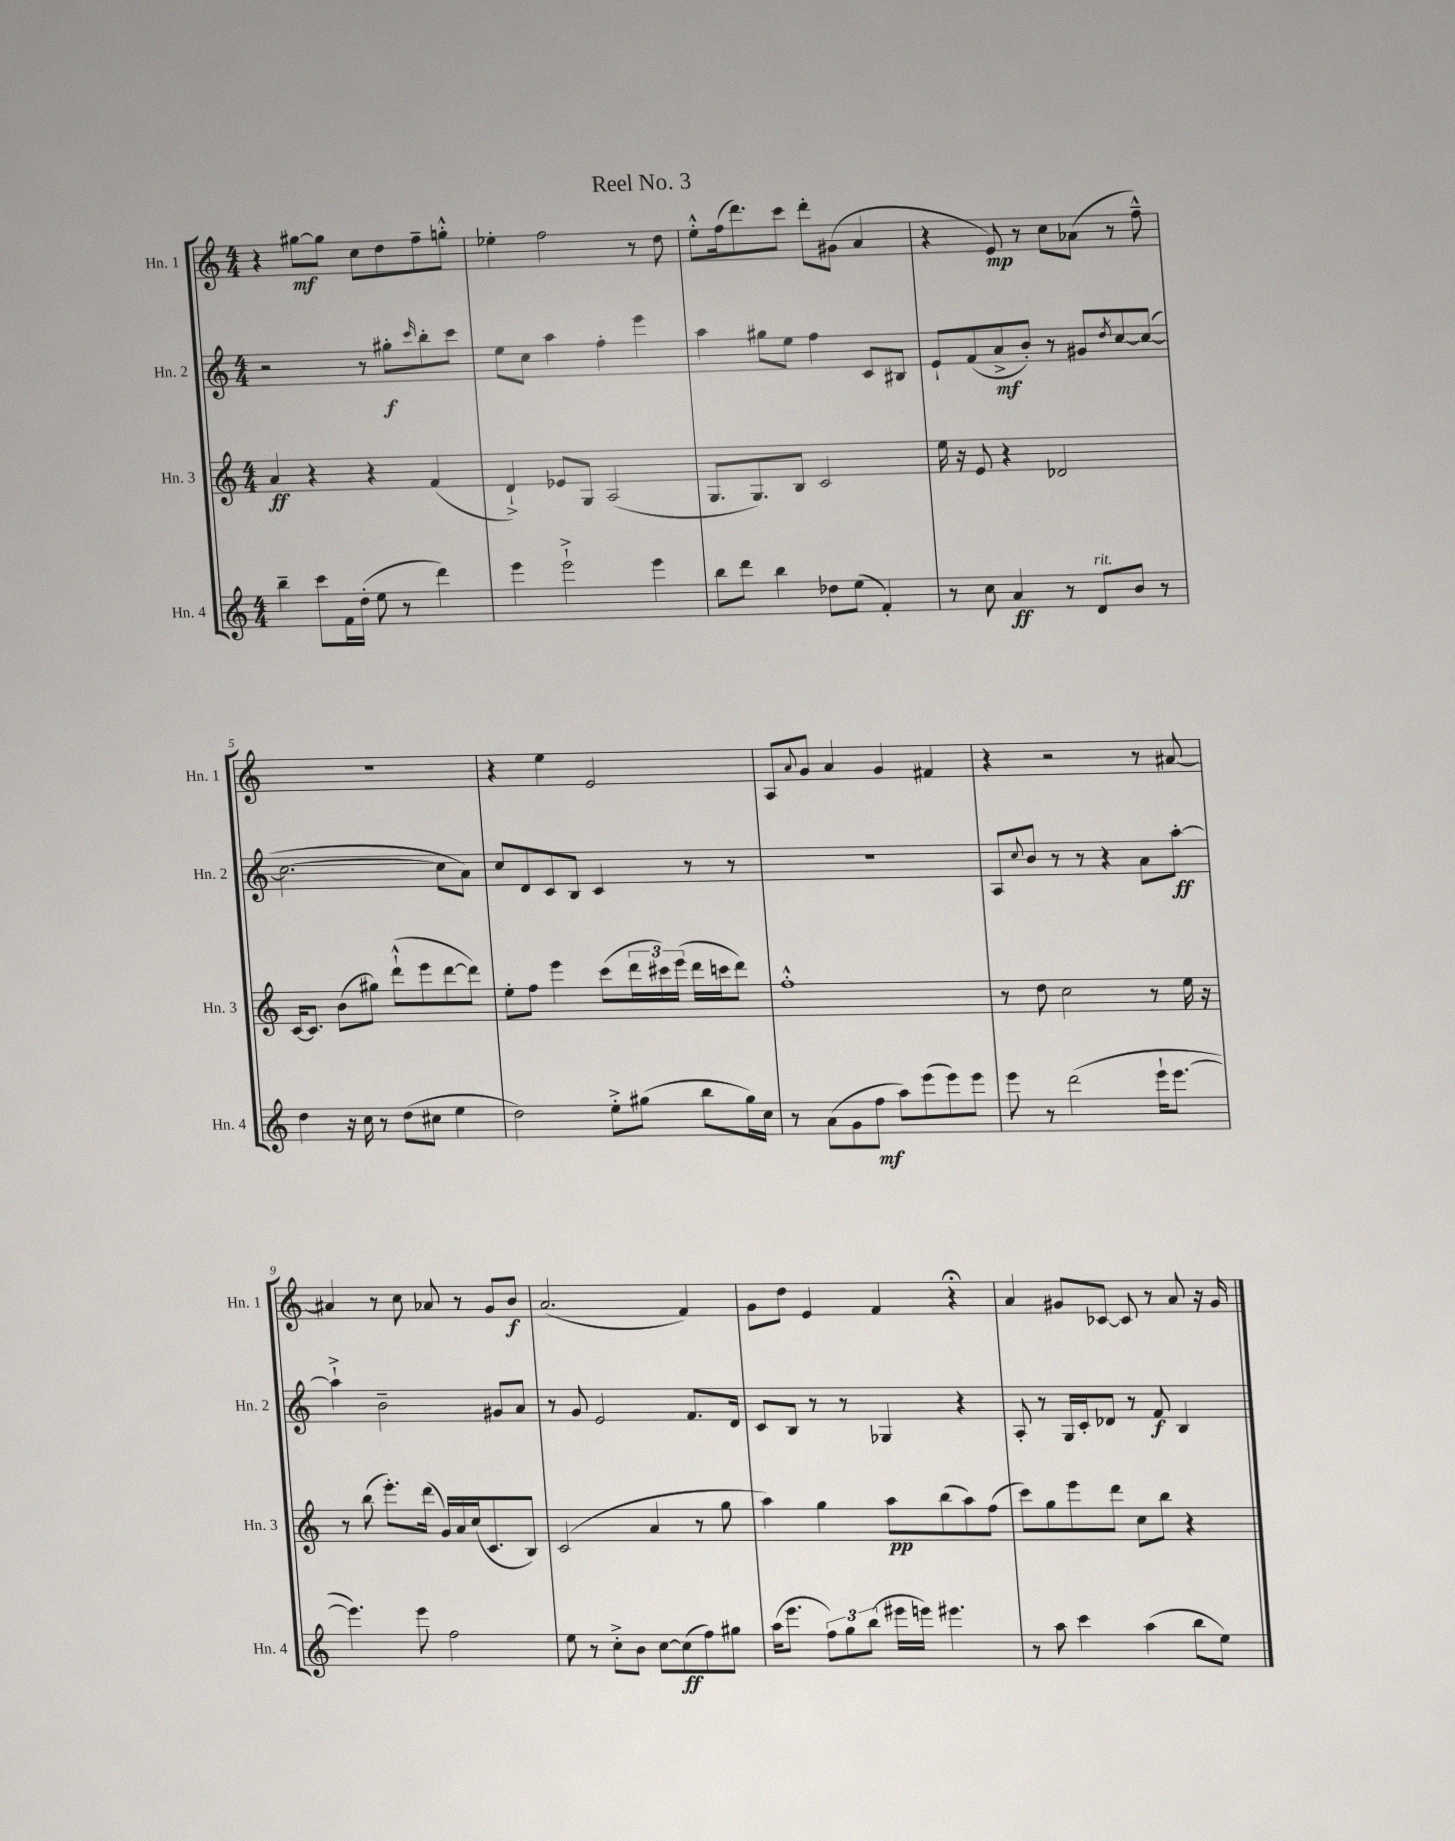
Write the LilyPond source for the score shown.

\header { title = "Reel No. 3" }
<<
\new StaffGroup <<
\new Staff = "s0" \with { instrumentName = "Hn. 1" shortInstrumentName = "Hn. 1" } {
    \clef treble \key c \major \numericTimeSignature \time 4/4
    r4 gis''8~\mf gis''8 c''8 d''8 f''8-- g''8-.-^ |
    ees''4-. f''2 r8 d''8 |
    e''8-.-^ f''16( d'''8.) c'''8 d'''8-. gis'8( a'4 |
    r4 e'8\mp) r8 c''8 aes'8( r8 f''8---^) |
    r1 |
    r4 e''4 e'2 |
    a8 \appoggiatura { a'8 } g'8 a'4 g'4 fis'4 |
    r4 r2 r8 ais'8~ |
    ais'4 r8 c''8 aes'8 r8 g'8 b'8\f |
    a'2.( f'4) |
    g'8 d''8 e'4 f'4 r4\fermata |
    a'4 gis'8 ces'8~ ces'8 r8 a'8 r16 gis'16 \bar "|." |
}
\new Staff = "s1" \with { instrumentName = "Hn. 2" shortInstrumentName = "Hn. 2" } {
    \clef treble \key c \major \numericTimeSignature \time 4/4
    r2 r8 gis''8-.\f \grace { c'''16 } b''8-. c'''8 |
    e''8 c''8 a''4 f''4-. e'''4 |
    a''4 gis''8 e''8 f''4 c'8 bis8 |
    e'8-! f'8( a'8->\mf b'8-.) r8 gis'8 \acciaccatura { d''8 } c''8~ c''8~( |
    c''2.~ c''8 a'8) |
    c''8 d'8 c'8 b8 c'4 r8 r8 |
    R1 |
    a8 \appoggiatura { c''8 } b'8 r8 r8 r4 a'8 a''8~-.\ff |
    a''4-!-> b'2-- gis'8 a'8 |
    r8 g'8 e'2 f'8. d'16 |
    c'8 b8 r8 r8 ges4 r4 |
    a8-. r8 g16 c'16-. des'8 r8 f'8\f b4 \bar "|." |
}
\new Staff = "s2" \with { instrumentName = "Hn. 3" shortInstrumentName = "Hn. 3" } {
    \clef treble \key c \major \numericTimeSignature \time 4/4
    a'4\ff r4 r4 f'4( |
    d'4-!->) ees'8 g8 a2( |
    g8. g8.) b8 c'2 |
    e''16 r16 e'8 r4 des'2 |
    c'16~ c'8. b'8( gis''8) d'''8-!-^( e'''8 d'''8~ d'''8) |
    e''8-. f''8 e'''4 c'''8( \tuplet 3/2 { d'''16 cis'''16) e'''16( } d'''16 c'''16 d'''8) |
    f''1-.-^ |
    r8 d''8 c''2 r8 e''16 r16 |
    r8 b''8( e'''8.-.) d'''16( g'16) a'16 c''16( c'8. b8) |
    c'2( a'4 r8 g''8 |
    a''4) g''4 a''8\pp b''8( a''8) f''8( |
    c'''8) g''8 e'''8 d'''8 c''8 b''8 r4 \bar "|." |
}
\new Staff = "s3" \with { instrumentName = "Hn. 4" shortInstrumentName = "Hn. 4" } {
    \clef treble \key c \major \numericTimeSignature \time 4/4
    b''4-- c'''8 f'16 d''16-.( e''8 r8 d'''4) |
    e'''4 e'''2-!-> e'''4 |
    b''8 d'''8 b''4 des''8 e''8( f'4-.) |
    r8 c''8 a'4\ff r8 d'8^\markup { \italic "rit." } b'8 r8 |
    d''4 r16 c''16 r8 d''8( cis''8 e''4 |
    d''2) e''8-.-> gis''8( b''8 gis''16) c''16 |
    r8 a'8( g'8 f''8\mf a''8) e'''8( e'''8) e'''8 |
    e'''8 r8 d'''2( e'''16-! e'''8.~ |
    e'''4.) e'''8 f''2 |
    e''8 r8 c''8-.-> b'8 c''8~ c''8\ff( f''8) gis''8 |
    a''16( e'''8. \tuplet 3/2 { f''8) g''8 b''8( } eis'''16 e'''16) eis'''4. |
    r8 a''8 c'''4 a''4( b''8 e''8) \bar "|." |
}
>>
>>
